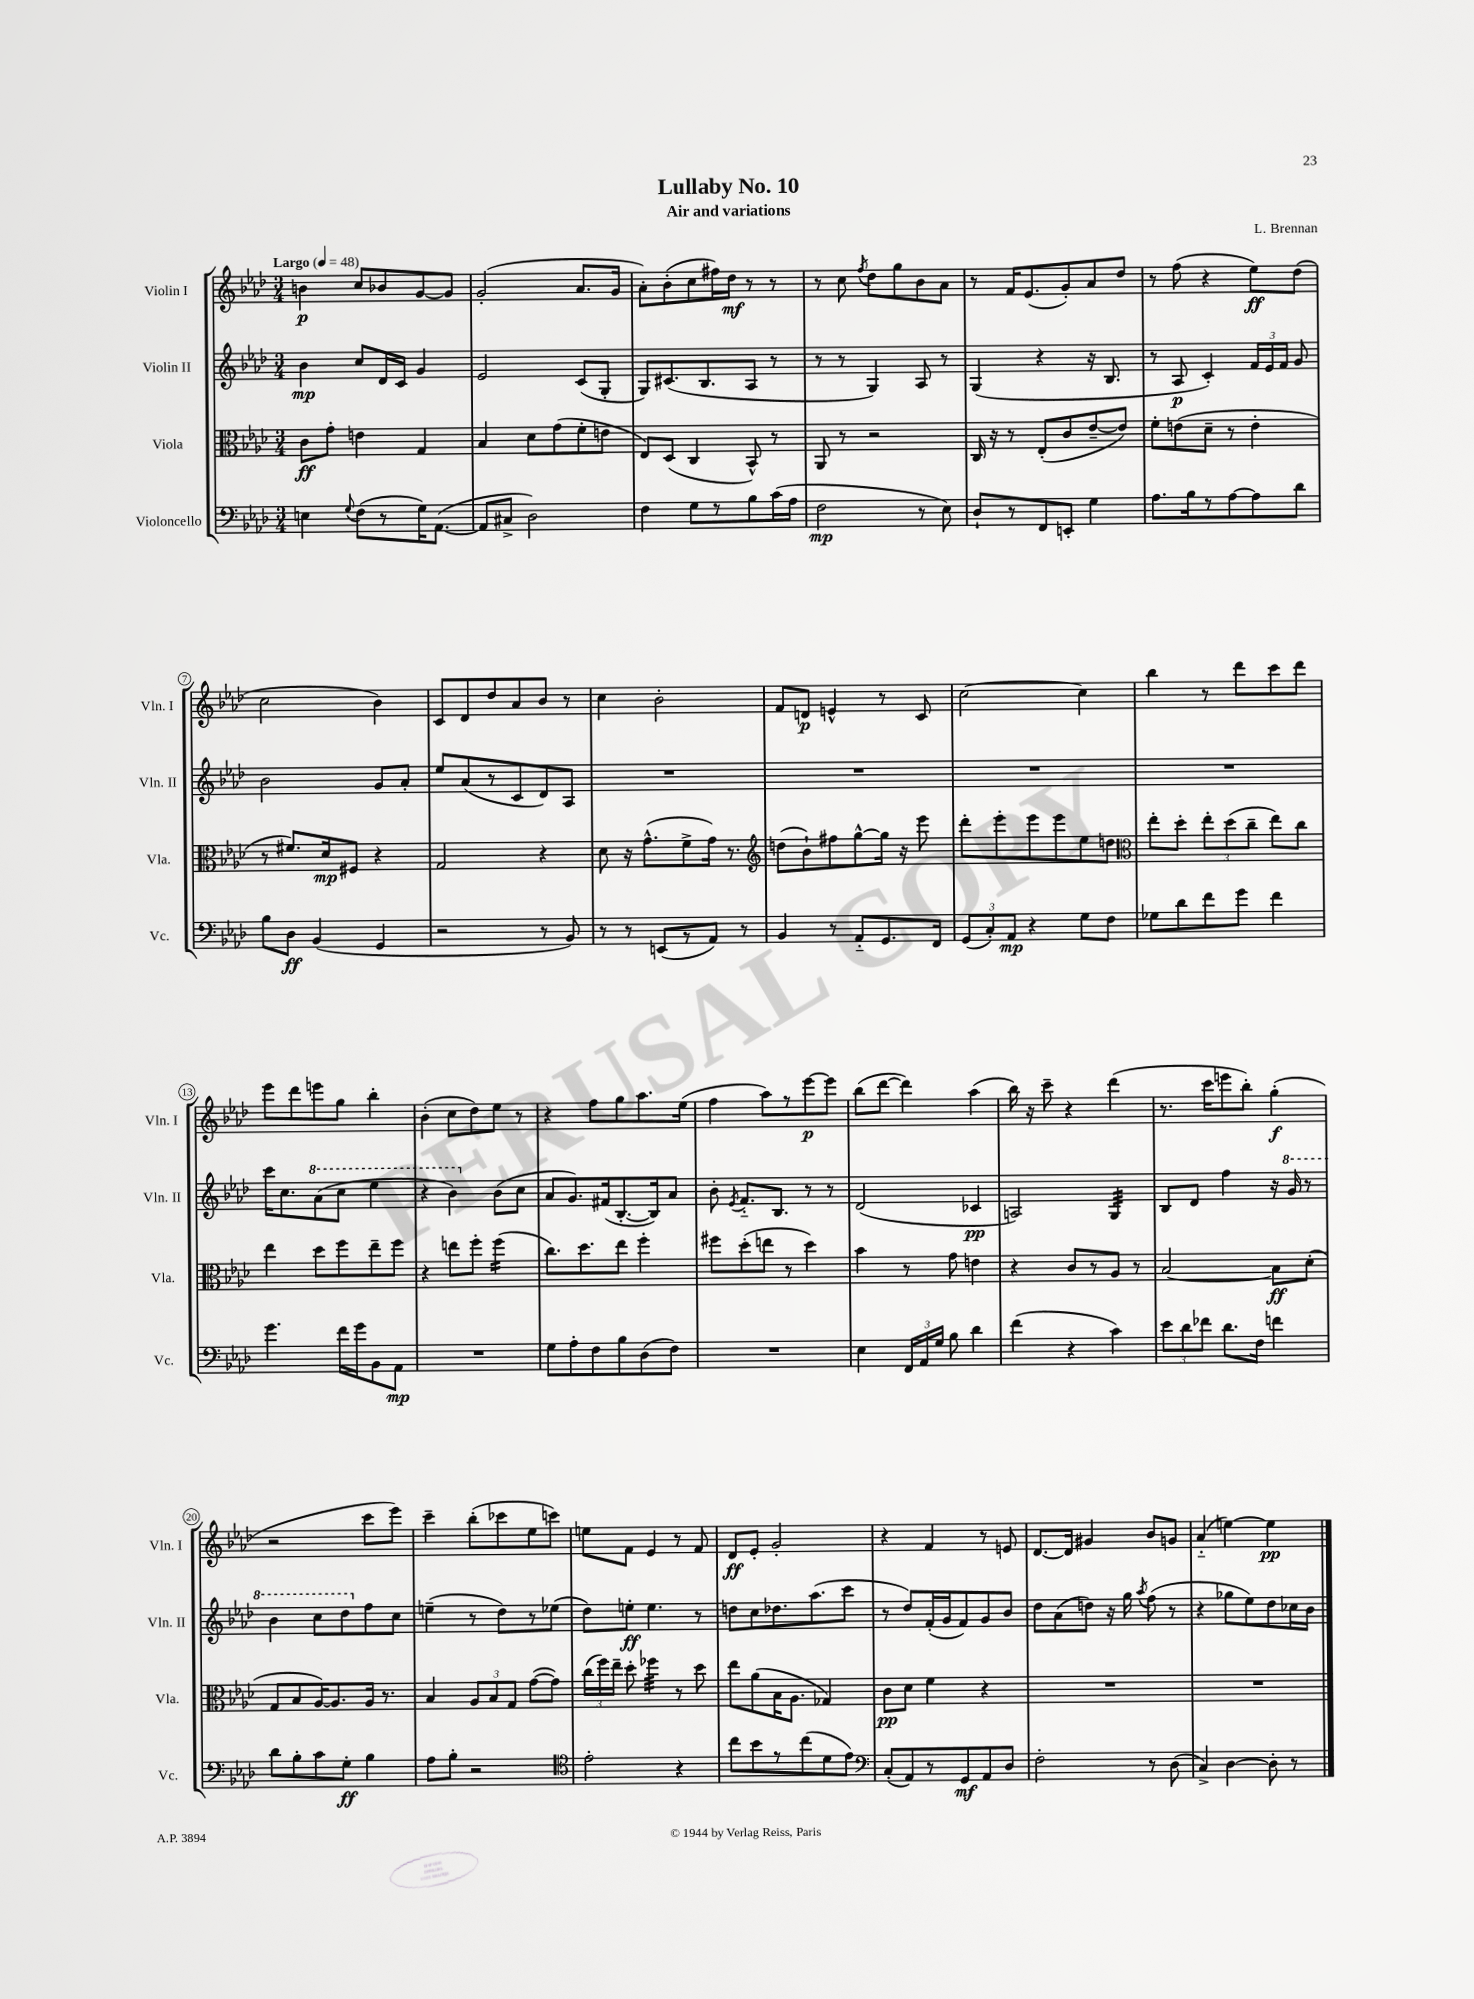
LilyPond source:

\header { title = "Lullaby No. 10" composer = "L. Brennan" subtitle = "Air and variations" }
<<
\new StaffGroup <<
\new Staff = "s0" \with { instrumentName = "Violin I" shortInstrumentName = "Vln. I" } {
    \clef treble \key aes \major \numericTimeSignature \time 3/4 \tempo "Largo" 4 = 48
    \autoBeamOff b'4\p c''8[ bes'8 g'8~ g'8] |
    g'2-.( aes'8.[ g'16] |
    aes'8[-.) bes'8-.( c''8 fis''16) des''16]\mf r8 r8 |
    r8 c''8 \acciaccatura { f''8 } des''8[ g''8 bes'8 aes'8] |
    r8 f'16[ ees'8.( g'8-.) aes'8 des''8] |
    r8 f''8( r4 ees''8[\ff) des''8]( |
    c''2 bes'4) |
    c'8[ des'8 des''8 aes'8 bes'8] r8 |
    c''4 bes'2-. |
    f'8[ d'8]\p e'4-^ r8 c'8 |
    c''2~ c''4 |
    bes''4 r8 des'''8[ c'''8 des'''8] |
    ees'''8[ des'''8 e'''8 g''8] bes''4-. |
    bes'4-.( c''8[ des''8) ees''8] r8 |
    r4 f''8[ g''8 aes''8. ees''16]( |
    f''4 aes''8[) r8 ees'''8~\p ees'''8] |
    bes''8[( des'''8]~ des'''4) aes''4( |
    bes''16) r16 c'''8-- r4 des'''4( |
    r8. c'''16[ e'''8 bes''8]-.) g''4-.\f( |
    r2 c'''8[ ees'''8]) |
    c'''4-- bes''8[-.( ces'''8 ees''8 c'''8]) |
    e''8[ f'8] ees'4 r8 f'8 |
    des'8[\ff ees'8]-. g'2-. |
    r4 f'4 r8 e'8 |
    des'8.[~ des'16] gis'4 bes'8[ g'8] |
    aes'4-_( e''4~) e''4\pp \bar "|." |
}
\new Staff = "s1" \with { instrumentName = "Violin II" shortInstrumentName = "Vln. II" } {
    \clef treble \key aes \major \numericTimeSignature \time 3/4
    \autoBeamOff bes'4\mp c''8[ des'16 c'16] g'4 |
    ees'2 c'8[( g8]-. |
    g8[) cis'8.( bes8. aes8] r8 |
    r8 r8 g4) aes8 r8 |
    g4( r4 r16 bes8. |
    r8 aes8\p c'4-.) \tuplet 3/2 { f'16[ ees'16 f'16] } g'8 |
    bes'2 g'8[ aes'8]-. |
    ees''8[ aes'8( r8 c'8 des'8) aes8] |
    R2. |
    R2. |
    R2. |
    R2. |
    c'''16[ c''8. \ottava #1 aes''8( c'''8] ees'''4 |
    r4 bes''4) \ottava #0 bes'8[( c''8] |
    aes'8[ g'8.) fis'16( bes8.~-. bes16) aes'8] |
    bes'8-. \acciaccatura { ees'8 } f'8.[-_ bes8.] r8 r8 |
    des'2( ces'4\pp |
    a2) g4:32 |
    bes8[ des'8] f''4 r16 \ottava #1 g''16 r8 |
    bes''4 c'''8[ des'''8 \ottava #0 f''8 c''8] |
    e''4--( r8 des''8[) r8 ees''8]( |
    des''8[) e''8]-.\ff e''4. r8 |
    d''8[ c''8 des''8. aes''8.( c'''8] |
    r8 des''8[) f'16-.( g'16 f'8) g'8 bes'8] |
    des''8[ aes'8( d''8]) r16 g''16 \acciaccatura { aes''8 } f''8( r8 |
    r4 ges''8[ ees''8) des''8 ces''16 bes'16] \bar "|." |
}
\new Staff = "s2" \with { instrumentName = "Viola" shortInstrumentName = "Vla." } {
    \clef alto \key aes \major \numericTimeSignature \time 3/4
    \autoBeamOff c'8[\ff g'8]-. e'4 g4 |
    bes4 des'8[ g'8( f'8-. e'8] |
    ees8[) des8]( c4 bes,8-^) r8 |
    aes,8 r8 r2 |
    c16 r16 r8 ees8[-.( c'8 ees'8~-- ees'8]) |
    f'8[-. e'8( des'8]-- r8 e'4-. |
    r8 fis'8.[) des'16\mp fis8] r4 |
    g2 r4 |
    des'8 r16 g'8.[-^( f'8-> g'16]) r8. |
    \clef treble d''8[( bes'8-!) fis''8 g''8~-^ g''16] r16 ees'''8 |
    des'''8[-. ees'''8-. ees'''8 ees'''8 ees''8 d''8] |
    \clef alto ees''8[-. des''8]-. \tuplet 3/2 { ees''8[-. des''8( c''8]-- } ees''8[) c''8] |
    ees''4 des''8[ f''8 ees''8-- f''8] |
    r4 e''8[ f''8]-. f''4:16( |
    c''8.[) des''8. ees''8] f''4-. |
    fis''8[ des''8-.( e''8] r8 des''4) |
    bes'4 r8 g'8 e'4 |
    r4 c'8[ r8 aes8] r8 |
    bes2~ bes8[\ff des'8]-.( |
    g8[ bes8 aes16~) aes8. aes16] r8. |
    bes4 \tuplet 3/2 { aes8[ bes8 g8] } g'8[~( g'8]) |
    \tuplet 3/2 { c''16[( f''16) ees''16]-- } des''8-. fes''4:32 r8 des''8 |
    ees''8[ aes'8( bes16 aes8.] ges4) |
    c'8[\pp des'8] f'4 r4 |
    R2. |
    R2. \bar "|." |
}
\new Staff = "s3" \with { instrumentName = "Violoncello" shortInstrumentName = "Vc." } {
    \clef bass \key aes \major \numericTimeSignature \time 3/4
    \autoBeamOff e4 \appoggiatura { g8 } f8[( r8 g16) aes,8.]~( |
    aes,8[ cis8]-> des2) |
    f4 g8[ r8 bes8 c'16( aes16] |
    f2\mp r8 ees8) |
    des8[-! r8 f,8 e,8]-. g4 |
    aes8.[ bes16 r8 aes8~ aes8 des'8] |
    bes8[ des8]\ff bes,4( g,4 |
    r2 r8 bes,8) |
    r8 r8 e,8[( r8 aes,8]) r8 |
    bes,4 r8 aes,8[-_ g,8. f,16] |
    \tuplet 3/2 { g,8[( c8-.) aes,8]\mp } r4 g8[ f8] |
    ges8[ des'8 f'8 g'8] f'4 |
    g'4. f'16[ g'16 bes,8 aes,8]\mp |
    R2. |
    g8[ aes8-. f8 bes8 des8( f8]) |
    R2. |
    ees4 \tuplet 3/2 { f,16[ aes,16 g16] } bes8 des'4 |
    f'4( r4 c'4) |
    \tuplet 3/2 { ees'8[ des'8 fes'8] } des'8.[ f16] f'4 |
    des'8[ bes8-. c'8 g8]-.\ff bes4 |
    aes8[ bes8]-. r2 |
    \clef tenor ees'2-. r4 |
    c''8[ bes'8 r8 c''8( des'8 ees'8]) |
    \clef bass c8[-.( aes,8) r8 g,8\mf aes,8 des8] |
    f2-. r8 des8( |
    c4->) des4~ des8-. r8 \bar "|." |
}
>>
>>
\layout { \context { \Score \override BarNumber.stencil = #(make-stencil-circler 0.1 0.3 ly:text-interface::print) } }
